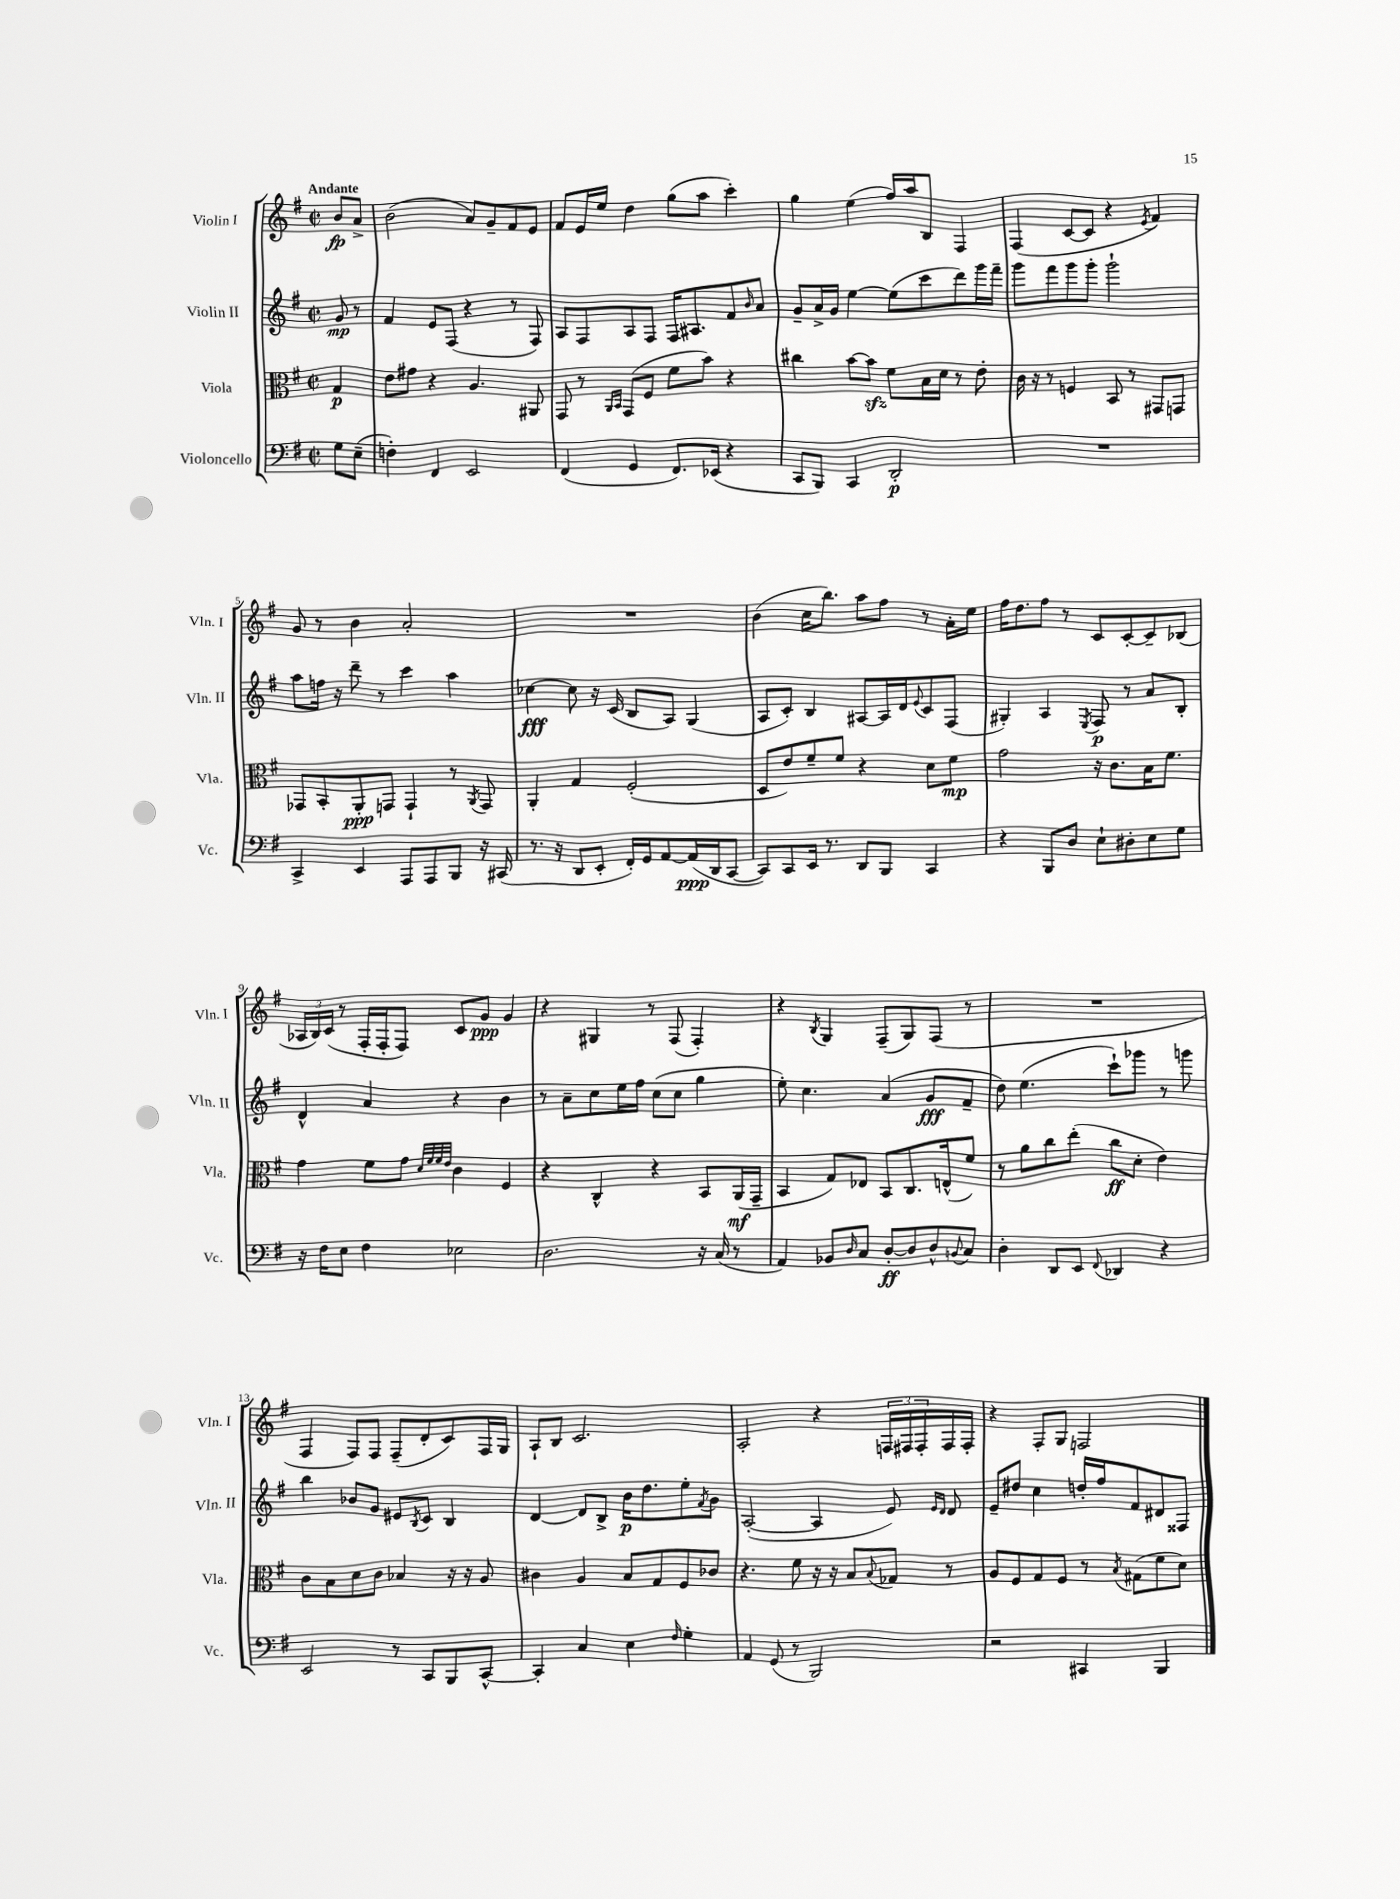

**kern	**dynam	**kern	**dynam	**kern	**dynam	**kern	**dynam
*part4	*part4	*part3	*part3	*part2	*part2	*part1	*part1
*staff4	*staff4	*staff3	*staff3	*staff2	*staff2	*staff1	*staff1
*I"Violoncello	*	*I"Viola	*	*I"Violin II	*	*I"Violin I	*
*I'Vc.	*	*I'Vla.	*	*I'Vln. II	*	*I'Vln. I	*
*clefF4	*	*clefC3	*	*clefG2	*	*clefG2	*
*k[f#]	*	*k[f#]	*	*k[f#]	*	*k[f#]	*
*M2/2	*	*M2/2	*	*M2/2	*	*M2/2	*
*met(c|)	*	*met(c|)	*	*met(c|)	*	*met(c|)	*
=	=	=	=	=	=	=	=
!	!	!	!	!	!	!LO:TX:a:B:t=Andante	!
8G\L	.	4G/	p	8g/	mp	8b/L	fp
(8E~\J	.	.	.	8r	.	8a^/J	.
=1	=1	=1	=1	=1	=1	=1	=1
4Fn'\)	.	8e\L	.	4f#/	.	(2b\	.
.	.	8g#X\J	.	.	.	.	.
4FF#/	.	4r	.	8e/L	.	.	.
.	.	.	.	(8F#/J	.	.	.
2EE/	.	4.A/	.	4r	.	8a/L)	.
.	.	.	.	.	.	8g~/	.
.	.	.	.	8r	.	8f#/	.
.	.	8AA#X/	.	8F#/)	.	8e/J	.
=2	=2	=2	=2	=2	=2	=2	=2
(4FF#/	.	8GG/	.	8A/L	.	8f#/L	.
.	.	8r	.	8F#/	.	16e/L	.
.	.	.	.	.	.	16ee/JJ	.
.	.	16qqAA/LL	.	.	.	.	.
.	.	16qqBB/JJ	.	.	.	.	.
4GG/	.	(8GG/L	.	8A/	.	4dd\	.
.	.	8F#/J	.	8F#/J	.	.	.
8.FF#/L)	.	8f#\L	.	16F#/KL	.	(8gg\L	.
.	.	.	.	8.A#X/	.	.	.
.	.	8b\J)	.	.	.	8aa\J	.
(16EE-X/Jk	.	.	.	.	.	.	.
4r	.	4r	.	8f#/	.	4ccc'\)	.
.	.	.	.	16qqb/	.	.	.
.	.	.	.	8a/J	.	.	.
=3	=3	=3	=3	=3	=3	=3	=3
8CC/L	.	4cc#X\	.	8g~/L	.	4gg\	.
8BBB/J)	.	.	.	16a^/L	.	.	.
.	.	.	.	16g/JJ	.	.	.
4CC/	.	[8b\L	.	[4ee\	.	(4ee\	.
.	.	8bzz\J]	.	.	.	.	.
2DD'/	p	8f#\L	.	(8ee\L]	.	16ff#/LL)	.
.	.	.	.	.	.	16aa/J	.
.	.	16B\L	.	8ccc\	.	8B/J	.
.	.	16d\JJ	.	.	.	.	.
.	.	8r	.	8ddd\)	.	4F#/	.
.	.	8e'\	.	16ggg\L	.	.	.
.	.	.	.	16fff#~\JJ	.	.	.
=4	=4	=4	=4	=4	=4	=4	=4
1r	.	16c\	.	8ggg\L	.	(4F#/	.
.	.	16r	.	.	.	.	.
.	.	8r	.	8fff#\	.	.	.
.	.	4Fn/	.	8ggg\	.	[8c/L	.
.	.	.	.	8ggg'\J	.	8c/J]	.
.	.	8BB/	.	2ggg`\	.	4r	.
.	.	8r	.	.	.	.	.
.	.	.	.	.	.	8qe/	.
.	.	8GG#X/L	.	.	.	4f#/)	.
.	.	8GGn/J	.	.	.	.	.
!!LO:LB:g=z
=5	=5	=5	=5	=5	=5	=5	=5
4CC^/	.	8GG-X/L	.	8aa\L	.	8g/	.
.	.	8BB'/	.	16ffn\Jk	.	8r	.
.	.	.	.	16r	.	.	.
4EE/	.	8AA'/	ppp	8ddd~\	.	4b\	.
.	.	8GGn/J	.	8r	.	.	.
8AAA/L	.	4GG`/	.	4ccc\	.	2a'/	.
8AAA/	.	.	.	.	.	.	.
8BBB/J	.	8r	.	4aa\	.	.	.
.	.	8qAA/	.	.	.	.	.
16r	.	8GG/	.	.	.	.	.
(16CC#X/	.	.	.	.	.	.	.
=6	=6	=6	=6	=6	=6	=6	=6
8.r	.	4AA'/	.	[4cc-X\	fff	1r	.
16r	.	.	.	.	.	.	.
8DD/L	.	4G/	.	8cc-\]	.	.	.
8EE'/J	.	.	.	16r	.	.	.
.	.	.	.	(16c/	.	.	.
16FF#'/LL)	.	(2F#'/	.	8B/L	.	.	.
16GG/J	.	.	.	.	.	.	.
[8AA/	.	.	.	8A/J)	.	.	.
(16AA/L]	ppp	.	.	(4G/	.	.	.
16DD/J	.	.	.	.	.	.	.
[8CC/J	.	.	.	.	.	.	.
=7	=7	=7	=7	=7	=7	=7	=7
8CC/L])	.	8D/L	.	8A/L	.	(4b\	.
8CC/	.	8e/)	.	8c'/J)	.	.	.
16EE/Jk	.	8f#~/	.	4B/	.	16cc\KL	.
8.r	.	.	.	.	.	8.bb\J)	.
.	.	8f#/J	.	.	.	.	.
8DD/L	.	4r	.	[8A#X/L	.	8aa\L	.
8BBB/J	.	.	.	16A#/L]	.	8ff#\J	.
.	.	.	.	16d/J	.	.	.
.	.	.	.	8qqe/	.	.	.
4CC/	.	8d\L	.	8c/	.	8r	.
.	.	8f#\J	mp	(8F#/J	.	16a'\LL	.
.	.	.	.	.	.	16ee\JJ	.
=8	=8	=8	=8	=8	=8	=8	=8
4r	.	2g\	.	4G#X'/)	.	16ff#\KL	.
.	.	.	.	.	.	8.dd\	.
8BBB/L	.	.	.	4A/	.	8ff#\J	.
8D/J	.	.	.	.	.	8r	.
.	.	.	.	8qE/	.	.	.
8E`\L	.	16r	.	8F#/	p	8c/L	.
.	.	8.c\L	.	.	.	.	.
8D#X'\	.	.	.	8r	.	[8c'/	.
8E\	.	16B\K	.	8a/L	.	8c~/]	.
.	.	8.f#\J	.	.	.	.	.
8G\J	.	.	.	8B'/J	.	(8B-X/J	.
!!LO:LB:g=z
=9	=9	=9	=9	=9	=9	=9	=9
16r	.	4g\	.	4d^^/	.	24A-X/LL	.
.	.	.	.	.	.	24B/)	.
16F#\KL	.	.	.	.	.	.	.
.	.	.	.	.	.	(24c/JJ	.
8E\J	.	.	.	.	.	8r	.
4F#\	.	8f#\L	.	4a/	.	16F#'/LL	.
.	.	.	.	.	.	16F#'/J	.
.	.	8g\J	.	.	.	8F#/J)	.
.	.	32qqd/LLL	.	.	.	.	.
.	.	32qqf#/	.	.	.	.	.
.	.	32qqf#/	.	.	.	.	.
.	.	32qqe/JJJ	.	.	.	.	.
2E-X\	.	4c\	.	4r	.	8c/L	.
.	.	.	.	.	.	8g/J	ppp
.	.	4F#/	.	4b\	.	4g/	.
=10	=10	=10	=10	=10	=10	=10	=10
2.D\	.	4r	.	8r	.	4r	.
.	.	.	.	8a~\L	.	.	.
.	.	4C^^/	.	8cc\	.	4G#X/	.
.	.	.	.	16ee\L	.	.	.
.	.	.	.	16ff#\JJ	.	.	.
.	.	4r	.	(8cc\L	.	8r	.
.	.	.	.	8cc\J	.	(8F#/	.
16r	.	8BB/L	.	4gg\	.	4F#'/)	.
(16C/	.	.	.	.	.	.	.
8r	.	(16AA/L	mf	.	.	.	.
.	.	16GG~/JJ	.	.	.	.	.
=11	=11	=11	=11	=11	=11	=11	=11
4AA/)	.	4BB/	.	8ee'\)	.	4r	.
.	.	.	.	4.cc\	.	.	.
.	.	.	.	.	.	8qB/	.
8BB-X/L	.	8G/L)	.	.	.	4G/	.
16qqD/	.	.	.	.	.	.	.
8C/J	.	8E-X/J	.	.	.	.	.
[8D'/L	ff	8BB/L	.	(4a/	.	(8F#~/L	.
8D/]	.	8.C/	.	.	.	8G/)	.
8D^^/	.	.	.	8g/L	fff	(8F#/J	.
.	.	(16En^^/k	.	.	.	.	.
8qqBBn/	.	.	.	.	.	.	.
8C/J	.	8f#/J)	.	8f#~/J	.	8r	.
=12	=12	=12	=12	=12	=12	=12	=12
4D'\	.	8r	.	8dd\)	.	1r	.
.	.	8a\L	.	(4.ee\	.	.	.
8DD/L	.	8cc\	.	.	.	.	.
8EE/J	.	(8ee'\J	.	.	.	.	.
8qqFF#/	.	.	.	.	.	.	.
4DD-X/	.	8cc\L	ff	8ccc`\L)	.	.	.
.	.	8d'\J	.	8ggg-X\J	.	.	.
4r	.	4e\)	.	8r	.	.	.
.	.	.	.	8gggn\	.	.	.
!!LO:LB:g=z
=13	=13	=13	=13	=13	=13	=13	=13
2EE/	.	8c\L	.	4bb\	.	4F#/	.
.	.	8B\	.	.	.	.	.
.	.	8d\	.	8b-X/L	.	8F#/L)	.
.	.	8c\J	.	8g/J	.	8F#/J	.
8r	.	4B-X/	.	8e#X/L	.	(8F#~/L	.
.	.	.	.	8qB/	.	.	.
8CC/L	.	.	.	8c/J	.	8d'/	.
8BBB/	.	16r	.	4B/	.	8c/)	.
.	.	16r	.	.	.	.	.
[8CC^^/J	.	8A/	.	.	.	16F#/L	.
.	.	.	.	.	.	16G/JJ	.
=14	=14	=14	=14	=14	=14	=14	=14
4CC'/]	.	4c#X\	.	[4d/	.	8A`/L	.
.	.	.	.	.	.	8B/J	.
4C/	.	4A/	.	8d/L]	.	2.c/	.
.	.	.	.	8B^/J	.	.	.
4E\	.	8B/L	.	16b\KL	p	.	.
.	.	.	.	8.dd\	.	.	.
.	.	8G/	.	.	.	.	.
16qqF#/	.	.	.	.	.	.	.
4G'\	.	8F#/	.	8ee'\	.	.	.
.	.	.	.	8qf#/	.	.	.
.	.	8c-X/J	.	8g\J	.	.	.
=15	=15	=15	=15	=15	=15	=15	=15
4AA/	.	4.r	.	([2A'/	.	2A'/	.
(8GG/	.	.	.	.	.	.	.
8r	.	8f#\	.	.	.	.	.
2BBB/)	.	16r	.	4A/]	.	4r	.
.	.	16r	.	.	.	.	.
.	.	8B/L	.	.	.	.	.
.	.	8qqB/	.	.	.	.	.
.	.	8G-X/J	.	8e/)	.	24Fn/LL	.
.	.	.	.	.	.	24F#X/	.
.	.	.	.	.	.	24F#'/	.
.	.	.	.	16qqe/LL	.	.	.
.	.	.	.	16qqd/JJ	.	.	.
.	.	8r	.	8d/	.	16F#/	.
.	.	.	.	.	.	16F#'/JJ	.
=16	=16	=16	=16	=16	=16	=16	=16
2r	.	8A/L	.	8e~/L	.	4r	.
.	.	8F#/	.	8dd#X/J	.	.	.
.	.	8G/	.	4cc\	.	8F#'/L	.
.	.	8F#/J	.	.	.	8G/J	.
4CC#X/	.	8r	.	16ddn'/LL	.	2Fn/	.
.	.	.	.	16ff#/J	.	.	.
.	.	8qB/	.	.	.	.	.
.	.	(8G#X\L	.	8f#/	.	.	.
4BBB/	.	8f#\	.	8d#X/	.	.	.
.	.	8d\J)	.	8F##X/J	.	.	.
==	==	==	==	==	==	==	==
*-	*-	*-	*-	*-	*-	*-	*-
